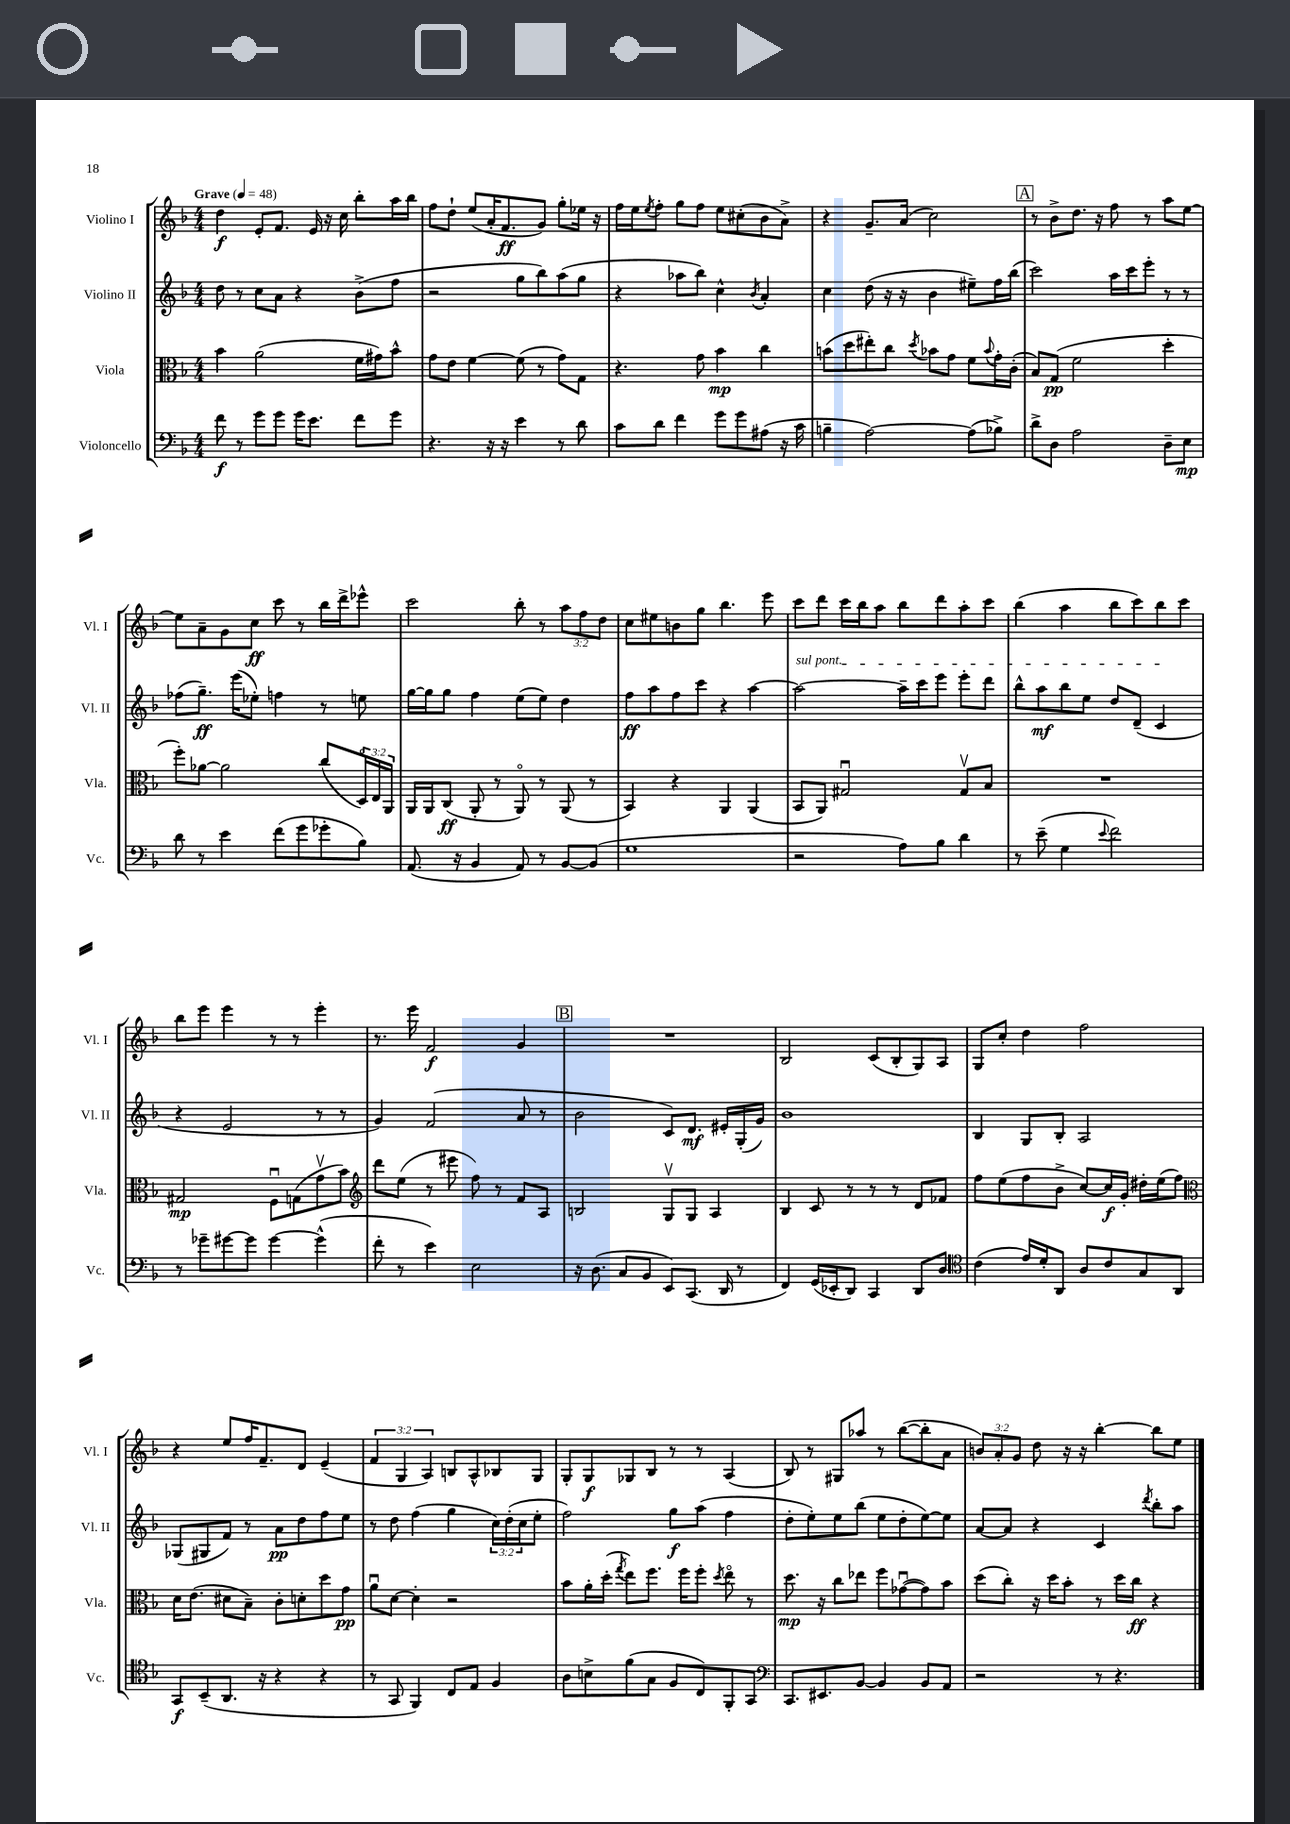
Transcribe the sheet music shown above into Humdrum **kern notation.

**kern	**kern	**kern	**kern
*staff4	*staff3	*staff2	*staff1
*clefF4	*clefC3	*clefG2	*clefG2
*k[b-]	*k[b-]	*k[b-]	*k[b-]
*M4/4	*M4/4	*M4/4	*M4/4
*MM48	*MM48	*MM48	*MM48
8f	4b-	8dd	4dd
8r	.	8r	.
8g	(2a	8cc	8e'
8g	.	8a	8.f
16g	.	4r	.
8.e	.	.	16e
.	.	.	16r
.	.	.	16cc
8f	16f	(8b-^	8bb-'
.	16g#)	.	.
8g	8b-^^	8ff	16aa
.	.	.	16bb-
=	=	=	=
4.r	8g	2r	8ff
.	8e	.	8dd`
.	[4f	.	(8ee
16r	.	.	16a'
16r	.	.	8.f
4e	(8f]	8gg	.
.	8r	8bb-)	8g)
8r	8g)	(8aa	8gg'
8d	8G	8gg	16ee-
.	.	.	16r
=	=	=	=
8c	4.r	4r	16ff
.	.	.	16ee
.	.	.	8qee
8d	.	.	8ff'
4f	.	8aa-	8gg
.	8g	8bb-)	8ff
8g	4b-	4cc^^	8ee
8g	.	.	(8cc#'
.	.	8qb-	.
(8A#	4cc	4a'	8b-
16r	.	.	8a^)
16c	.	.	.
=	=	=	=
4B~	(8b	4cc	4r
.	8dd	.	.
[2A)	8ee#')	(8dd	8.g~
.	8cc	16r	.
.	.	16r	(16a
.	8qdd	.	.
.	8b-	4b-	2cc)
.	8g	.	.
(8A]	8f	8ee#~)	.
.	8qqb-	.	.
8B-^)	16g'	16ff	.
.	(16c'	(16bb-	.
=	=	=	=
8d^	8B-)	2ccc)	8r
8D	(8G	.	8b-^
2A	2f	.	8.dd
.	.	.	16r
.	.	16aa	8ff
.	.	16ccc	.
.	.	8eee'	8r
8D~	4dd'	8r	8aa
8E	.	8r	[8ee
=	=	=	=
8d	8ff')	(8ff-	8ee]
8r	[8a-	8.gg~)	8a~
4e	2a-]	.	8g
.	.	(16eee	.
.	.	8ee-')	8cc
(8f	.	4ff	8ccc
8g	.	.	8r
8g-'	(8cc	8r	16bb-
.	.	.	16ddd^
8B-)	24Do)	8ee	8eee-^^
.	24E	.	.
.	24AA	.	.
=	=	=	=
(8.AA	16AA	[16gg	2ccc
.	16AA	16gg]	.
.	(8C	8gg	.
16r	.	.	.
4BB-	8AA'	4ff	.
.	8r	.	.
8AA)	8AAo)	(8ee	8bb-'
8r	8r	8ee)	8r
[8BB-	(8AA	4dd	12aa
.	.	.	12ff
(8BB-]	8r	.	.
.	.	.	12dd
=	=	=	=
1G	4BB-)	8ff	8cc
.	.	8aa	8ee#
.	4r	8ff	8b
.	.	8ccc	8gg
.	4AA	4r	4.bb-
.	(4AA	[4aa	.
.	.	.	8eee
=	=	=	=
2r	8BB-	2aa_	8ccc
.	8AA)	.	8ddd
.	2G#u	.	16ccc
.	.	.	16bb-
.	.	.	8aa
8A)	.	16aa~]	8bb-
.	.	16ccc	.
8B-	.	8eee	8ddd
4d	8G#v	8eee'	8aa'
.	8B-	8ddd	8ccc
=	=	=	=
8r	1r	8bb-^^	(4bb-
(8e~	.	8aa	.
4G	.	8bb-	4aa
.	.	8ee	.
8qqe	.	.	.
2f)	.	8dd	8bb-
.	.	(8d~	8ccc)
.	.	4c	8bb-
.	.	.	8ccc
=	=	=	=
8r	2G#	4r	8bb-
8g-~	.	.	8eee
[8g#	.	2e	4eee
8g#]	.	.	.
[4g#	8Fu	.	8r
.	(8G	.	8r
(4g#^^]	8gv	8r	4eee'
.	8b-)	8r	.
=	=	=	=
*	*clefG2	*	*
8f'	8ddd	4g)	8.r
8r	(8ee	.	.
.	.	.	16eee
4e)	8r	(2f	2f
.	8eee#	.	.
2E	8ff)	.	.
.	8r	.	.
.	8f	8a	4g
.	8A	8r	.
=	=	=	=
16r	2B	2b-	1r
(8.D	.	.	.
8C	.	.	.
8BB-	.	.	.
8EE)	8Gv	8c)	.
(8.CC	8G	8.d	.
.	4A	.	.
16DD	.	16e#'	.
8r	.	(16G'	.
.	.	16g)	.
=	=	=	=
4FF)	4B-	1b-	2B-
(16GG	8c	.	.
16EE-'	.	.	.
8DD)	8r	.	.
4CC	8r	.	(8c
.	8r	.	8B-'
8DD	8d	.	8G)
8D	8f-	.	8A
=	=	=	=
*clefC4	*	*	*
(4c	8ff	4B-	8G
.	(8ee	.	8cc'
16e)	8ff	8G	4dd
16d'	.	.	.
8AA	8b-^	8B-'	.
8A	[8cc)	2A	2ff
8c	16cc]	.	.
.	16g'	.	.
8G	16dd#'	.	.
.	(16ee	.	.
8AA	8ff)	.	.
=	=	=	=
*	*clefC3	*	*
8GG	16d	(8G-	4r
.	(8.e	.	.
(8BB-~	.	8G#	.
8.AA	8d#	8f)	8ee
.	8B-~)	8r	16ff
16r	.	.	8.f~
4r	8c'	8a	.
.	8d'	8dd	8d
4r	8dd	8ff	(4e~
.	8g	8ee	.
=	=	=	=
8r	8au	8r	6f
8GG	[8d	8dd	.
.	.	.	6G
4FF)	4d']	(4ff	.
.	.	.	6A)
8C	2r	4gg	8B
8E	.	.	8A^^
4F	.	24cc)	8B-
.	.	(24dd'	.
.	.	24cc	.
.	.	8ee'	8G
=	=	=	=
8A	8b-	2ff)	8G'
8B^	16a'	.	8G
.	(16dd'	.	.
.	8qgg	.	.
(8f	8ee)	.	8G-
8G	8.ff	.	8B-
8F	.	8gg	8r
.	16ff	.	.
8C)	8ff'	(8aa	8r
.	8qdd	.	.
8FF'	8eeo	4ff	(4A
8GG	8r	.	.
=	=	=	=
*clefF4	*	*	*
8.CC	8.dd	8dd'	8B-)
.	.	8ee')	8r
8.EE#	16r	.	.
.	8cc	8ee	8G#
[8BB-	8ee-	(8bb-	8aa-
4BB-]	8ff	8ee	8r
.	([8g-u	8dd'	([8bb-
8BB-	8g-])	[8ee)	8bb-']
8AA	8b-	8ee]	8a
=	=	=	=
2r	(8dd	[8a	12b)
.	.	.	12a'
.	8cc')	8a]	.
.	.	.	12g
.	16r	4r	8dd
.	16dd	.	.
.	8b-'	.	16r
.	.	.	16r
8r	8r	4c	[4bb-'
4.r	16dd	.	.
.	16cc	.	.
.	.	8qddd	.
.	4r	8bb-'	8bb-]
.	.	8aa	8ee
==	==	==	==
*-	*-	*-	*-
